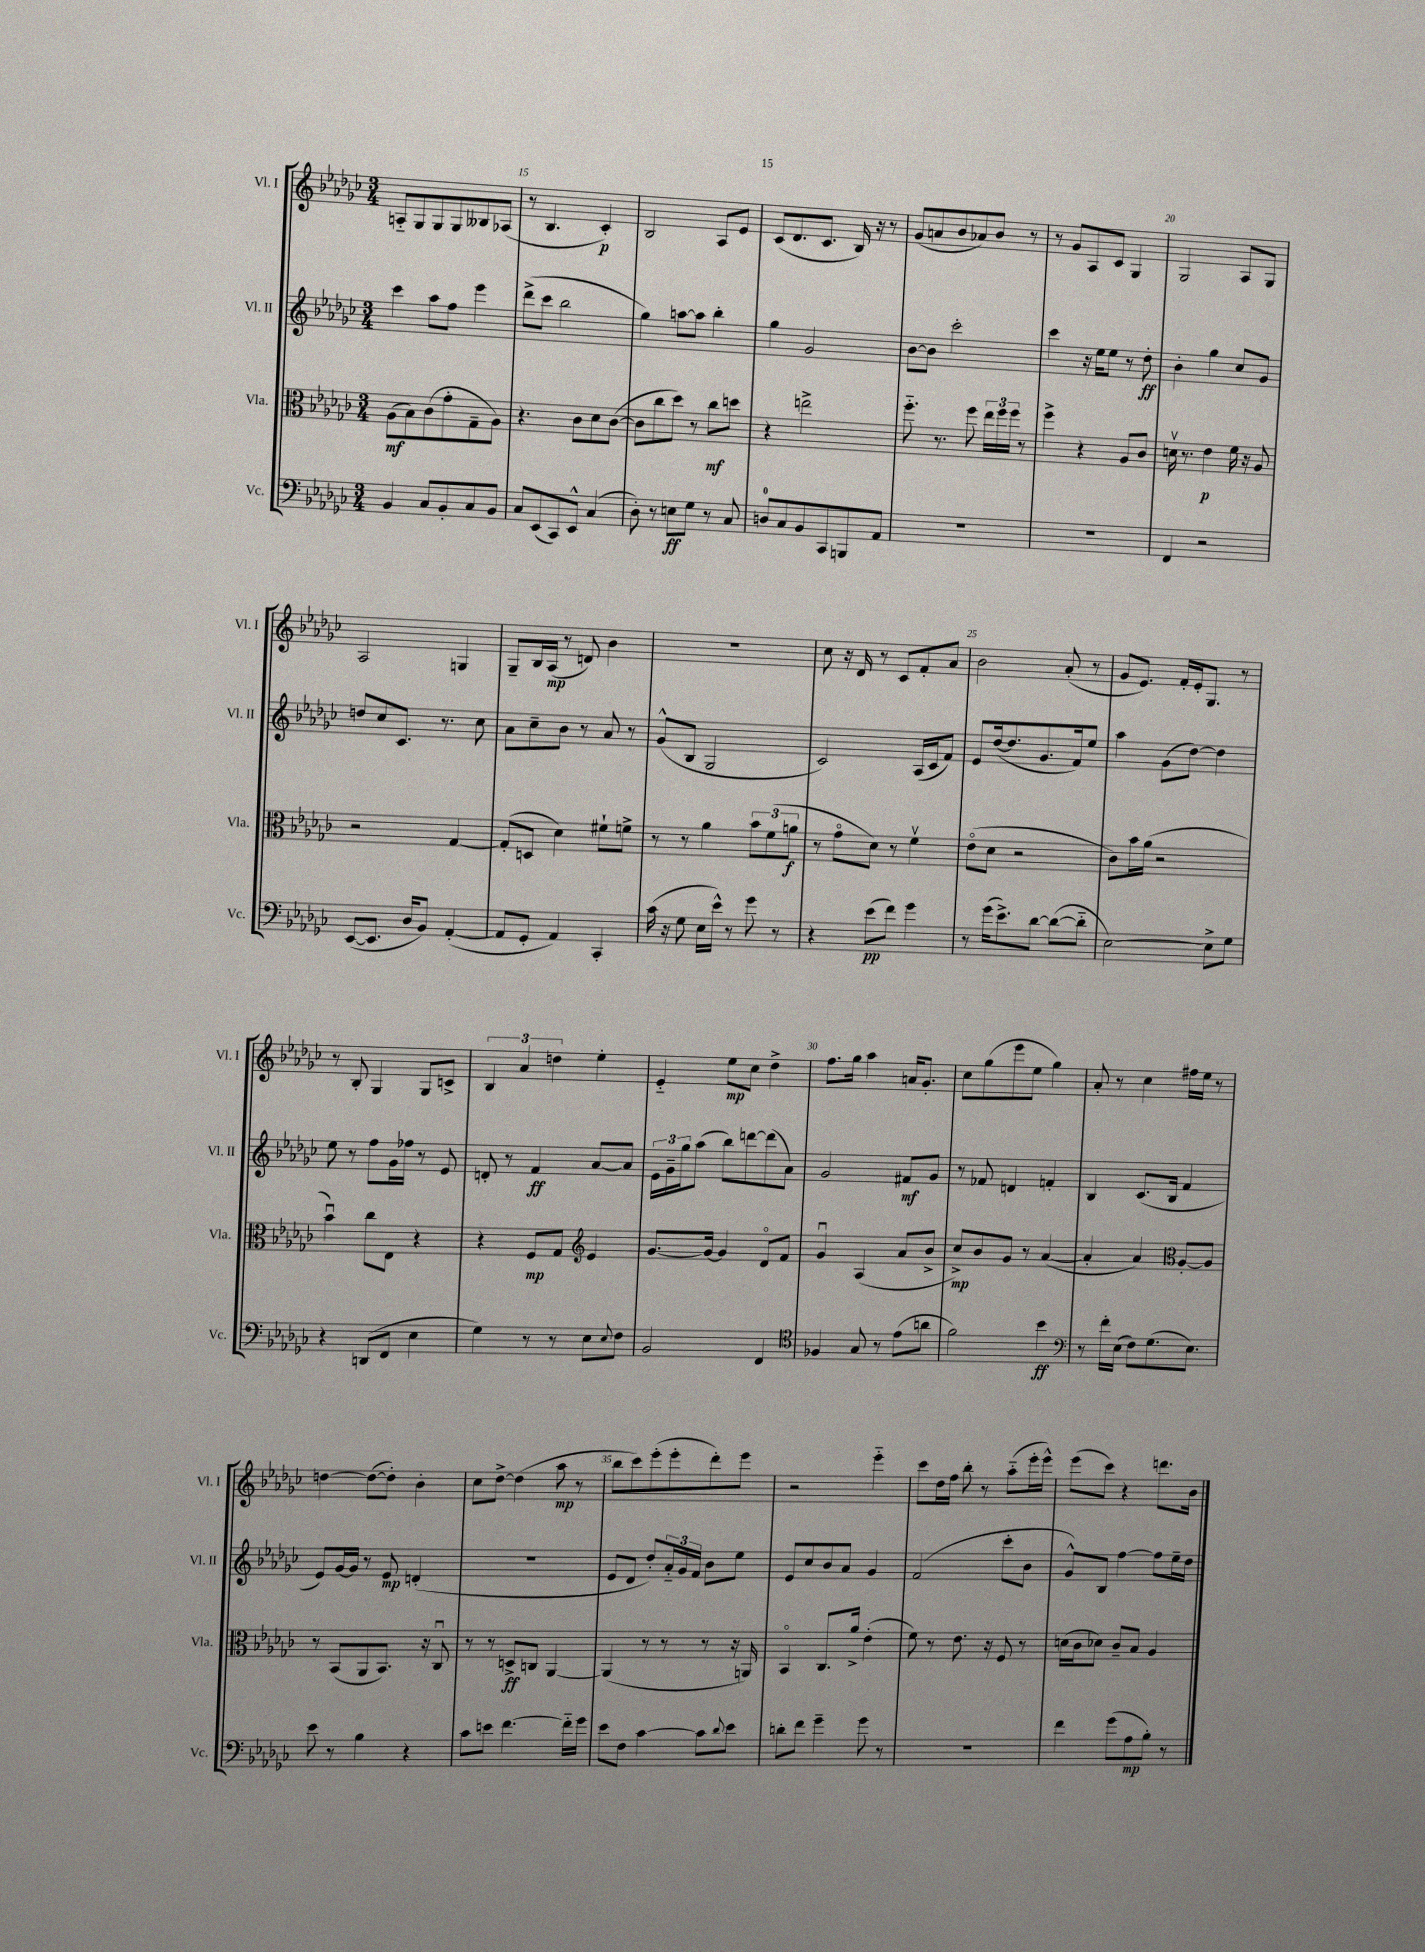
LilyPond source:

<<
\new StaffGroup <<
\new Staff = "s0" \with { instrumentName = "Vl. I" shortInstrumentName = "Vl. I" } {
    \clef treble \key ges \major \numericTimeSignature \time 3/4
    a8-_ ges8 ges8 ges8 beses8 aes8( |
    r8 bes4. ces'4-.\p) |
    bes2 aes8 ees'8 |
    ces'8( des'8. ces'8. bes16) r16 r8 |
    ges'8( a'8 bes'8 aes'8) bes'8 r8 |
    r8 ges'8 aes8 ces'8 ges4 |
    ges2 aes8 ges8 |
    aes2 g4 |
    ges8-- bes16 aes16\mp( r8 d'8) bes'4 |
    R2. |
    ces''8 r16 des'16 r8 ces'8 f'8-. aes'8 |
    bes'2 aes'8-.( r8 |
    ges'8 ees'8.) f'16-. ees'16-. ges8. r8 |
    r8 bes8-. ges4 ges8 c'8-> |
    \tuplet 3/2 { bes4 aes'4 d''4 } ees''4-. |
    ees'4-_ ees''8\mp ces''8 des''4-> |
    f''8. ges''16 aes''4 a'16 ges'8.-. |
    ces''8 ges''8( ees'''8 ees''8 ges''4) |
    aes'8-. r8 ces''4 fis''16 ees''16 r8 |
    d''4~ d''8~( d''8-.) bes'4-. |
    ces''8 des''8~-> des''4( aes''8\mp r8 |
    bes''8 ces'''8) ees'''8-.( ees'''8-. des'''8-.) ees'''8 |
    r2 ees'''4-_ |
    ces'''8 des''16 f''16 bes''8-. r8 aes''8-_( ees'''16-. ees'''16-^) |
    ees'''8( ces'''8) r4 d'''8. bes'16 \bar "|." |
}
\new Staff = "s1" \with { instrumentName = "Vl. II" shortInstrumentName = "Vl. II" } {
    \clef treble \key ges \major \numericTimeSignature \time 3/4
    ces'''4 aes''8 f''8 ees'''4 |
    des'''8->( ces'''8 bes''2 |
    ges''4) a''8~ a''8 bes''4-. |
    ges''4 ges'2 |
    bes'8~ bes'8 ces'''2-. |
    ces'''4 r16 ees''16 ees''8 r8 des''8-.\ff |
    bes'4-. ges''4 ces''8 ges'8 |
    d''8 ces''8 ces'8. r8. ces''8 |
    aes'8 ces''8-- bes'8 r8 aes'8 r8 |
    ges'8-^( bes8 ges2 |
    ces'2) aes16( ces'16 f'8) |
    ees'8 des''16~( des''8. ges'8. f'16) ees''8 |
    aes''4 ges'8( des''8~) des''4 |
    ees''8 r8 f''8 ges'16 fes''16 r8 ees'8 |
    d'8-. r8 f'4\ff aes'8~ aes'8 |
    \tuplet 3/2 { ees'16 ges'16-- ges''16 } aes''8( bes''8) d'''8~ d'''8( aes'8) |
    ges'2 fis'8\mf ges'8 |
    r8 fes'8 d'4 f'4-. |
    bes4 ces'8.( bes16 f'4 |
    ees'8) ges'16~ ges'16 r8 ees'8\mp d'4-.( |
    R2. |
    ees'8 des'8 des''8-.) \tuplet 3/2 { aes'16-_ ges'16 f'16 } bes'8 ees''8 |
    ees'8 ces''8 bes'8 aes'8 ges'4 |
    f'2( ces'''8-. bes'8 |
    ges'8-^) bes8 f''4~ f''8 ees''16-- des''16 \bar "|." |
}
\new Staff = "s2" \with { instrumentName = "Vla." shortInstrumentName = "Vla." } {
    \clef alto \key ges \major \numericTimeSignature \time 3/4
    aes8\mf( bes8) ces'8( ges'8-. ges8-- aes8) |
    r4. ces'8 des'8 ces'8~( |
    ces'8 ces''8 des''8) r8 ces''8\mf d''8 |
    r4 e''2-> |
    f''8.-_ r8. f''8 \tuplet 3/2 { ees''16 f''16 f''16 } r8 |
    f''4-> r4 aes8 ces'8 |
    d'16\upbow r8. ees'4\p f'16 r16 aes8 |
    r2 ges4~ |
    ges8-.( d8 des'4) fis'8-! f'8-> |
    r8 r8 aes'4 \tuplet 3/2 { bes'8 f'8( a'8\f } |
    r8 ges'8\flageolet des'8) r8 f'4\upbow |
    ees'8\flageolet( des'8 r2 |
    ces'8) bes'16 aes'16( r2 |
    bes'4\downbow) ces''8 ees8 r4 |
    r4 f8\mp ges8 \clef treble ees'4 |
    ges'8.~ ges'16~ ges'4 des'8\flageolet f'8 |
    ges'4\downbow aes4( aes'8 bes'8-> |
    ces''8->\mp) bes'8 ges'8 r8 aes'4~( |
    aes'4-. aes'4) \clef alto aes8~-. aes8 |
    r8 bes,8( aes,8 bes,8.) r16 ces8\downbow |
    r8 r8 d8->\ff c8 aes,4~ |
    aes,4( r8 r8 r8 r16 a,16) |
    bes,4\flageolet ces8. aes'16-> ees'4-.( |
    f'8) r8 ees'8. r16 f8 r8 |
    d'16( ces'16 des'8) ces'8-- bes8 aes4 \bar "|." |
}
\new Staff = "s3" \with { instrumentName = "Vc." shortInstrumentName = "Vc." } {
    \clef bass \key ges \major \numericTimeSignature \time 3/4
    bes,4 ces8 bes,8-. ces8 bes,8 |
    ces8 ees,8( ces,8) ees,8-^ ces4( |
    des8-.) r8 e8\ff ges8 r8 ces8 |
    d8-0 ces8 bes,8 ces,8 b,,8 aes,8 |
    R2. |
    R2. |
    f,4 r2 |
    ees,8~( ees,8. des16 bes,8) aes,4~-.( |
    aes,8 ges,8-. aes,4) ces,4-. |
    ces'16( r16 ges8 ees16 ees'16-^) r8 ges'8 r8 |
    r4 ees'8\pp( f'8) ges'4 |
    r8 ges'16( ees'8.->) des'8~ des'8~( des'8-_ |
    ees2~) ees8-> ges8 |
    r4 d,8( f,8 ees4 |
    ges4) r8 r8 ees8 \appoggiatura { ees8 } f8 |
    bes,2 f,4 |
    \clef tenor fes4 ges8 r8 ees'8( a'8 |
    f'2) bes'4\ff |
    \clef bass r8 f'16-. ees16( f8) ges8.( ees8.) |
    ees'8 r8 bes4 r4 |
    ces'8 e'8 f'4.~ f'16-_ ges'16 |
    ees'8 f8 ces'4~ ces'8 \appoggiatura { des'8 } ees'8 |
    d'8-. f'8 ges'4-- ges'8 r8 |
    R2. |
    f'4 ges'8( aes8\mp bes8-.) r8 \bar "|." |
}
>>
>>
\layout { \context { \Score currentBarNumber = #14 \override BarNumber.break-visibility = ##(#f #t #t) barNumberVisibility = #(every-nth-bar-number-visible 5) } }
